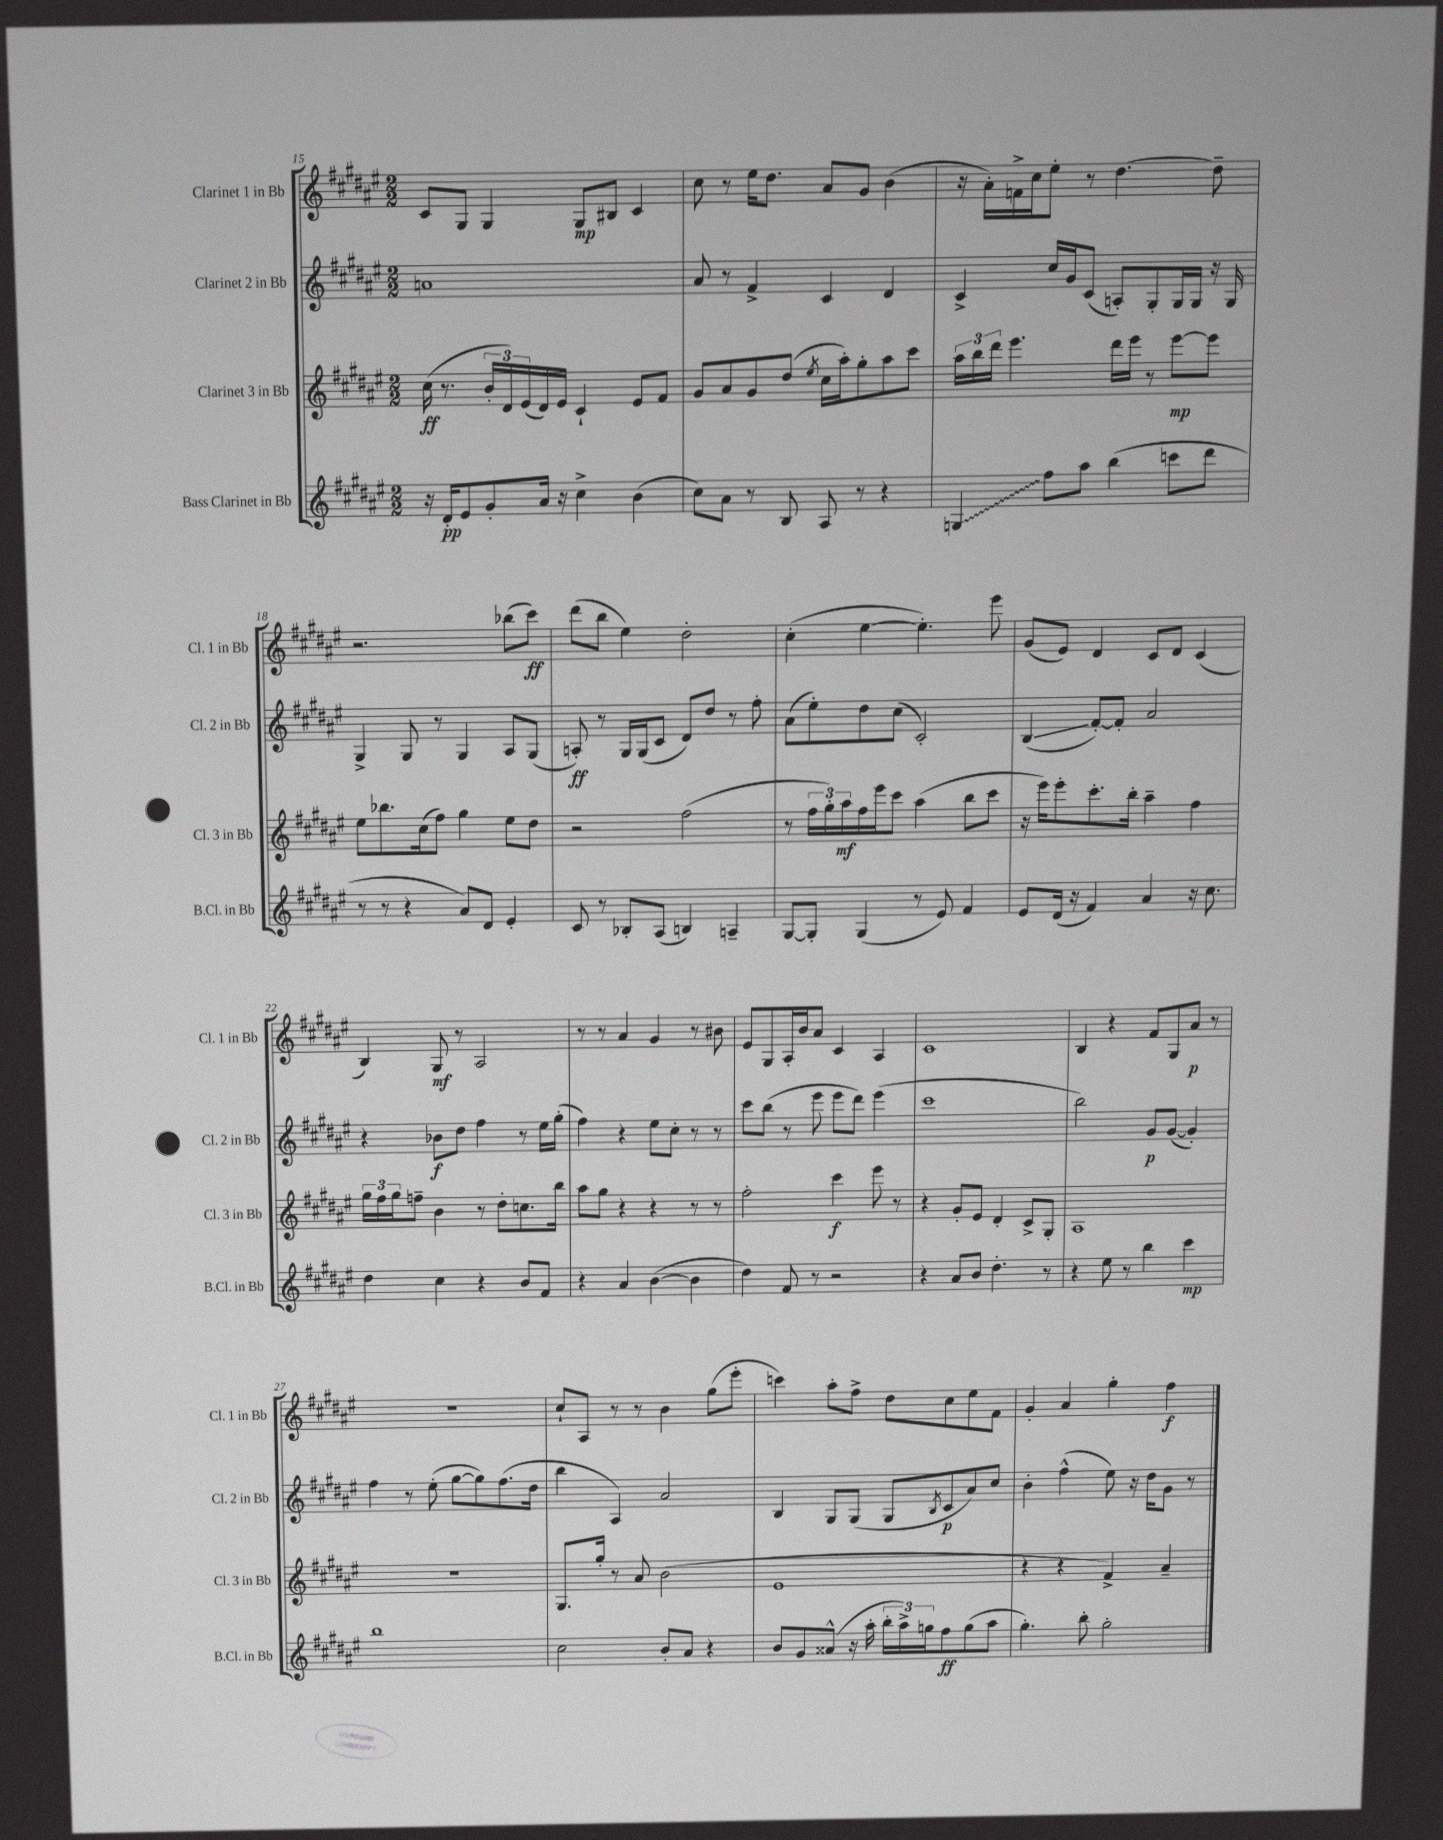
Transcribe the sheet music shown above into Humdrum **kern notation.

**kern	**kern	**kern	**kern
*staff4	*staff3	*staff2	*staff1
*clefG2	*clefG2	*clefG2	*clefG2
*k[f#c#g#d#a#e#]	*k[f#c#g#d#a#e#]	*k[f#c#g#d#a#e#]	*k[f#c#g#d#a#e#]
*M2/2	*M2/2	*M2/2	*M2/2
16r	(16cc#\	1a	8c#/L
16d#'/LK	8.r	.	.
8e#/	.	.	8G#/J
8g#'/	24b'/LL	.	4G#/
.	24d#/)	.	.
.	(24e#/	.	.
16a#/Jk	16d#/)	.	.
16r	16e#/JJ	.	.
4cc#^\	4c#`/	.	8G#/L
.	.	.	8B#/J
(4b\	8e#/L	.	4c#/
.	8f#/J	.	.
=	=	=	=
8cc#\L)	8g#/L	8a#/	8cc#\
8a#\J	8a#/	8r	8r
8r	8g#/	4f#^/	16ee#\LK
.	.	.	8.dd#\J
8B/	(8dd#/J	.	.
.	8qee#/	.	.
8A#/	16cc#\LL	4c#/	8a#/L
.	16aa#'\J)	.	.
8r	8gg#'\	.	8g#/J
4r	8aa#\	4d#/	(4b\
.	8ccc#\J	.	.
=	=	=	=
4G/	24aa#\LL	4c#^/	16r
.	24bb\	.	.
.	.	.	16a#'\LL)
.	24ddd#\JJ	.	.
.	4.eee#\	.	16f^\
.	.	.	16cc#\J
8ff#\L	.	16cc#/LL	8ee#'\J
.	.	16g#/J	.
8aa#\J	.	(8c#/J	8r
(4bb\	16ddd#\LL	8A'/L)	[4.dd#\
.	16eee#\JJ	.	.
.	8r	8G#'/	.
8ccc\L	[8eee#\L	16G#/L	.
.	.	16G#/JJ	.
8ddd#\J	8eee#\]J	16r	8dd#~\]
.	.	16G#/	.
=	=	=	=
8r	8ee#\L	4G#^/	2.r
8r	8.bb-\	.	.
4r	.	8G#/	.
.	(16cc#\k	.	.
.	8ff#\J)	8r	.
8a#/L)	4gg#\	4G#/	.
8d#/J	.	.	.
4e#'/	8ee#\L	8A#/L	(8bb-\L
.	8dd#\J	(8G#/J	8ccc#\J)
=	=	=	=
8c#/	2r	8A'/)	(8ddd#\L
8r	.	8r	8bb\J
8B-'/L	.	16G#/LL	4ee#\)
.	.	(16G#/J	.
(8A#/J	.	8c#/J	.
4B/)	(2ff#\	8d#/L)	2dd#'\
.	.	8dd#/J	.
4A~/	.	8r	.
.	.	8ff#'\	.
=	=	=	=
[8G#/L	8r	(8a#\L	(4cc#'\
8G#'/]J	24ff#\LL	8ee#'\)	.
.	24gg#'\)	.	.
.	24aa#\	.	.
(4G#/	16ff#\	8dd#\	[4ee#\
.	16eee#\J	.	.
.	8ccc#\J	(8cc#\J	.
8r	(4aa#\	2c#'/)	4.ee#'\])
8e#/)	.	.	.
4f#/	8bb\L	.	.
.	8ccc#\J	.	8eee#\
=	=	=	=
8e#/L	16r	(4B/	(8g#/L
.	16eee#\LK)	.	.
(16d#/Jk	8eee#'\	.	8e#/J)
16r	.	.	.
4f#/)	8.ccc#'\	[8f#'/L)	4d#/
.	.	8f#'/]J	.
.	16bb'\Jk	.	.
4a#/	4aa#~\	2a#/	8c#/L
.	.	.	8d#/J
16r	4ff#\	.	(4c#/
8.cc#\	.	.	.
=	=	=	=
4dd#\	24gg#\LL	4r	4B/)
.	24ff#\	.	.
.	24gg#\J	.	.
.	8ff~\J	.	.
4cc#\	4b\	8b-\L	8G#/
.	.	8dd#\J	8r
4r	8r	4ff#\	2A#/
.	8dd#'\L	.	.
8b/L	8.cc\	8r	.
8f#/J	.	16ee#\LL	.
.	16bb\Jk	(16gg#'\JJ	.
=	=	=	=
4r	8aa#\L	4ff#\)	8r
.	8gg#\J	.	8r
4a#/	4r	4r	4a#/
([4b\	4r	8ee#\L	4g#/
.	.	8cc#'\J	.
4b\]	8r	8r	8r
.	8r	8r	8b#\
=	=	=	=
4dd#\)	2ff#'\	8ccc#\L	8e#/L
.	.	(8bb\J	8G#/
8f#/	.	8r	16A#'/L
.	.	.	16b/J
8r	.	8eee#\	8a#/J
2r	4ccc#\	8eee#\L	4c#/
.	.	8ddd#\J)	.
.	8eee#\	(4eee#\	4A#/
.	8r	.	.
=	=	=	=
4r	4r	1ccc#	1c#
8a#/L	8g#'/L	.	.
8b/J	8e#/J	.	.
4.dd#'\	4d#'/	.	.
.	8c#^/L	.	.
8r	8G#'/J	.	.
=	=	=	=
4r	1A#	2bb\)	4B/
8ee#\	.	.	4r
8r	.	.	.
4bb\	.	8g#/L	8f#/L
.	.	([8g#/J	8G#/
4ccc#\	.	4g#'/])	8a#/J
.	.	.	8r
=	=	=	=
1bb	1r	4ff#\	1r
.	.	8r	.
.	.	(8ee#'\	.
.	.	[8gg#\L	.
.	.	8gg#\])	.
.	.	(8.ff#\	.
.	.	16dd#\Jk	.
=	=	=	=
2cc#\	8.G#/L	4bb\	8cc#`/L
.	.	.	8A#/J
.	16gg#'/Jk	.	.
.	8r	4A#/)	8r
.	8a#/	.	8r
8b'/L	(2b\	2a#/	4b\
8a#/J	.	.	.
4r	.	.	(8gg#\L
.	.	.	8eee#'\J
=	=	=	=
8b/L	1e#	4B/	4ccc\)
8g#/	.	.	.
(8a##^^/J	.	8G#/L	8aa#'\L
16r	.	(8G#/J	8ff#^\J
16aa#'\	.	.	.
24bb'\LL	.	8G#/L	8dd#\L
24aa#^\)	.	.	.
24gg\J	.	.	.
.	.	8qB/	.
8ff#\	.	8c#/	8cc#\
(8gg\	.	8a#/)	8ee#\
8aa#\J	.	8cc#/J	8f#\J
=	=	=	=
4.gg#'\)	4r	4b'\	4g#'/
.	4r	(4ff#^^\	4a#/
8bb'\	.	.	.
2gg#'\	4f#^/)	8ee#\)	4gg#'\
.	.	16r	.
.	.	16dd#\LK	.
.	4a#~/	8g#\J	4ff#\
.	.	8r	.
==	==	==	==
*-	*-	*-	*-
